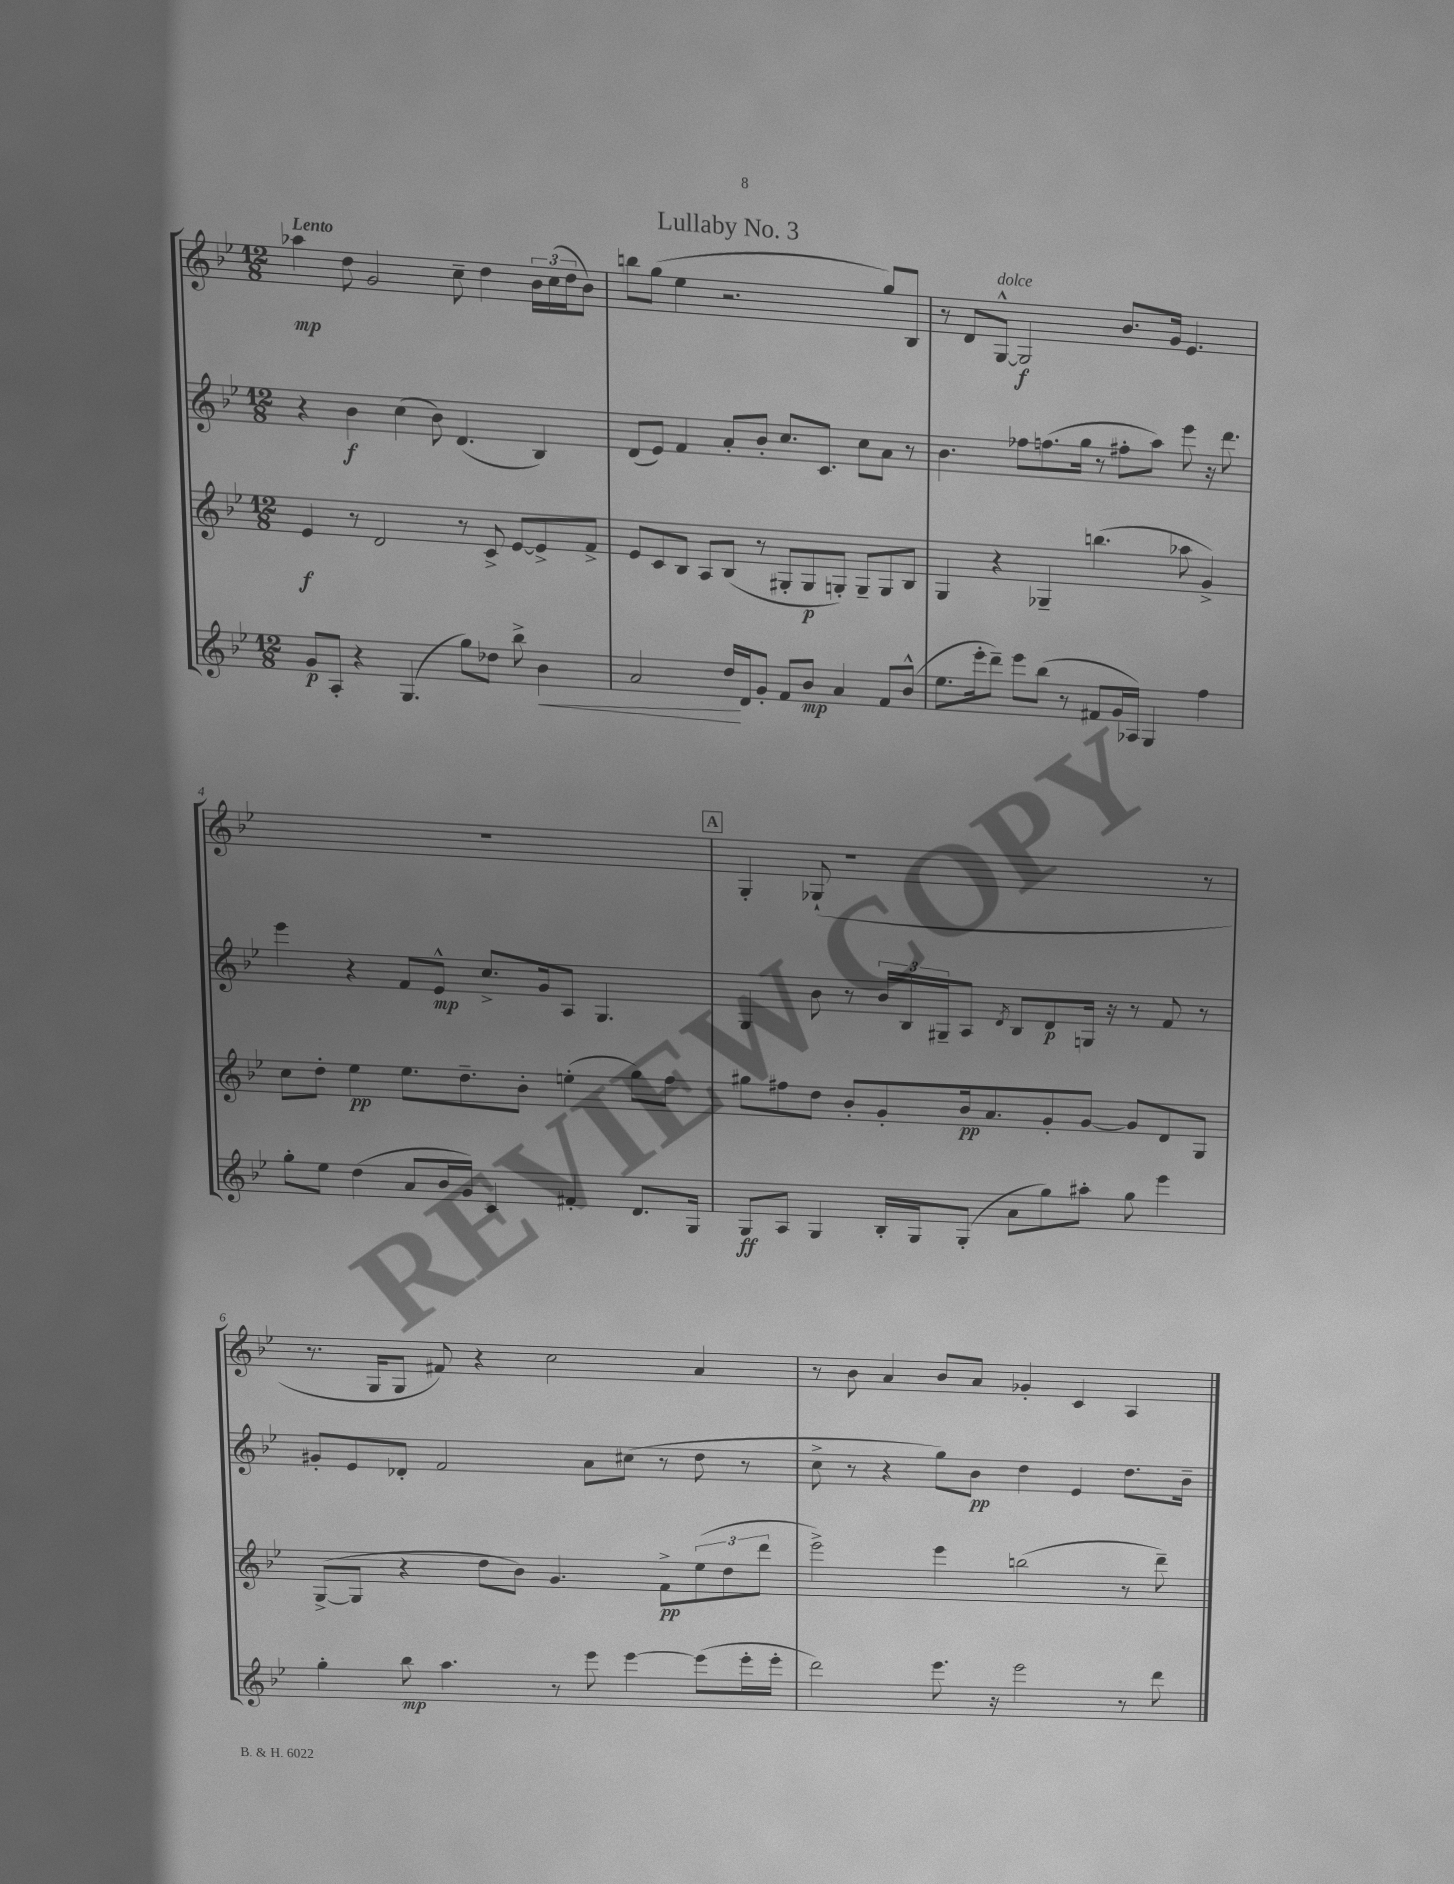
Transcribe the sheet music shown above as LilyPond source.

\header { title = "Lullaby No. 3" }
<<
\new StaffGroup <<
\new Staff = "s0" {
    \clef treble \key bes \major \numericTimeSignature \time 12/8 \tempo "Lento"
    aes''4\mp d''8 g'2 c''8-- d''4 \tuplet 3/2 { bes'16 c''16( d''16 } bes'8) |
    b''8 g''8( ees''4 r2. g''8) bes8 |
    r8 d'8 g8~-^^\markup { \italic "dolce" } g2\f bes'8. g'16 ees'4. |
    R1. |
    \mark \markup { \box "A" } g4-. ges8-!( r1 r8 |
    r8. g16 g8 fis'8) r4 c''2 a'4 |
    r8 bes'8 a'4 bes'8 a'8 ges'4-. c'4 a4 \bar "|." |
}
\new Staff = "s1" {
    \clef treble \key bes \major \numericTimeSignature \time 12/8
    r4 bes'4\f c''4( bes'8) d'4.( bes4) |
    d'8( ees'8) f'4 a'8-. bes'8-. c''8. c'8. c''8 a'8 r8 |
    bes'4. fes''8 f''8.( g''16 r8 fis''8-. a''8) ees'''8 r16 d'''8. |
    ees'''4 r4 f'8 ees'8-^\mp c''8.-> g'16 a8 g4. |
    \mark \markup { \box "A" } g4 bes'8 r8 \tuplet 3/2 { bes'16 bes16 gis16-- } a8 \acciaccatura { d'8 } bes8 d'8\p g16 r16 r8 f'8 r8 |
    gis'8-. ees'8 des'8-. f'2 a'8 cis''8( r8 d''8 r8 |
    c''8-> r8 r4 g''8) bes'8\pp d''4 ees'4 d''8. bes'16-- \bar "|." |
}
\new Staff = "s2" {
    \clef treble \key bes \major \numericTimeSignature \time 12/8
    ees'4\f r8 d'2 r8 c'8-> ees'8~ ees'8-> f'8-> |
    ees'8 c'8 bes8 a8 bes8( r8 gis8-. gis8\p g8-.) g8-- g8 bes8 |
    g4 r4 ges4-- b''4.( aes''8 g'4->) |
    c''8 d''8-. ees''4\pp ees''8. d''8.-- bes'8-. e''4-.( g''8) f''8 |
    \mark \markup { \box "A" } gis''8 fis''8 d''8 bes'8-. g'8-. bes'16\pp a'8. g'8-. g'8~ g'8 d'8 g8 |
    g8~->( g8 r4 d''8 bes'8) g'4. f'8->\pp \tuplet 3/2 { ees''8( d''8 d'''8 } |
    ees'''2->) ees'''4 b''2( r8 d'''8--) \bar "|." |
}
\new Staff = "s3" {
    \clef treble \key bes \major \numericTimeSignature \time 12/8
    g'8\p a8-. r4 g4.( g''8) des''8 bes''8-> bes'4\< |
    a'2 d''16\! d'16 g'8-. f'8 bes'8\mp a'4 f'8 bes'8-^( |
    ees''8. ees'''16-. d'''8--) ees'''8 bes''8( r8 fis'8 g'16 aes16) g4 f''4 |
    g''8-. ees''8 d''4( a'8 bes'16 g'16) c'4 fis'4-. d'8. g16 |
    \mark \markup { \box "A" } g8\ff a8 g4 bes16-. g16 g8-.( a'8 g''8) ais''8-. g''8 ees'''4 |
    g''4-. bes''8\mp a''4. r8 ees'''8 ees'''4~ ees'''8( ees'''16-. ees'''16-. |
    d'''2) ees'''8. r16 ees'''2 r8 d'''8 \bar "|." |
}
>>
>>
